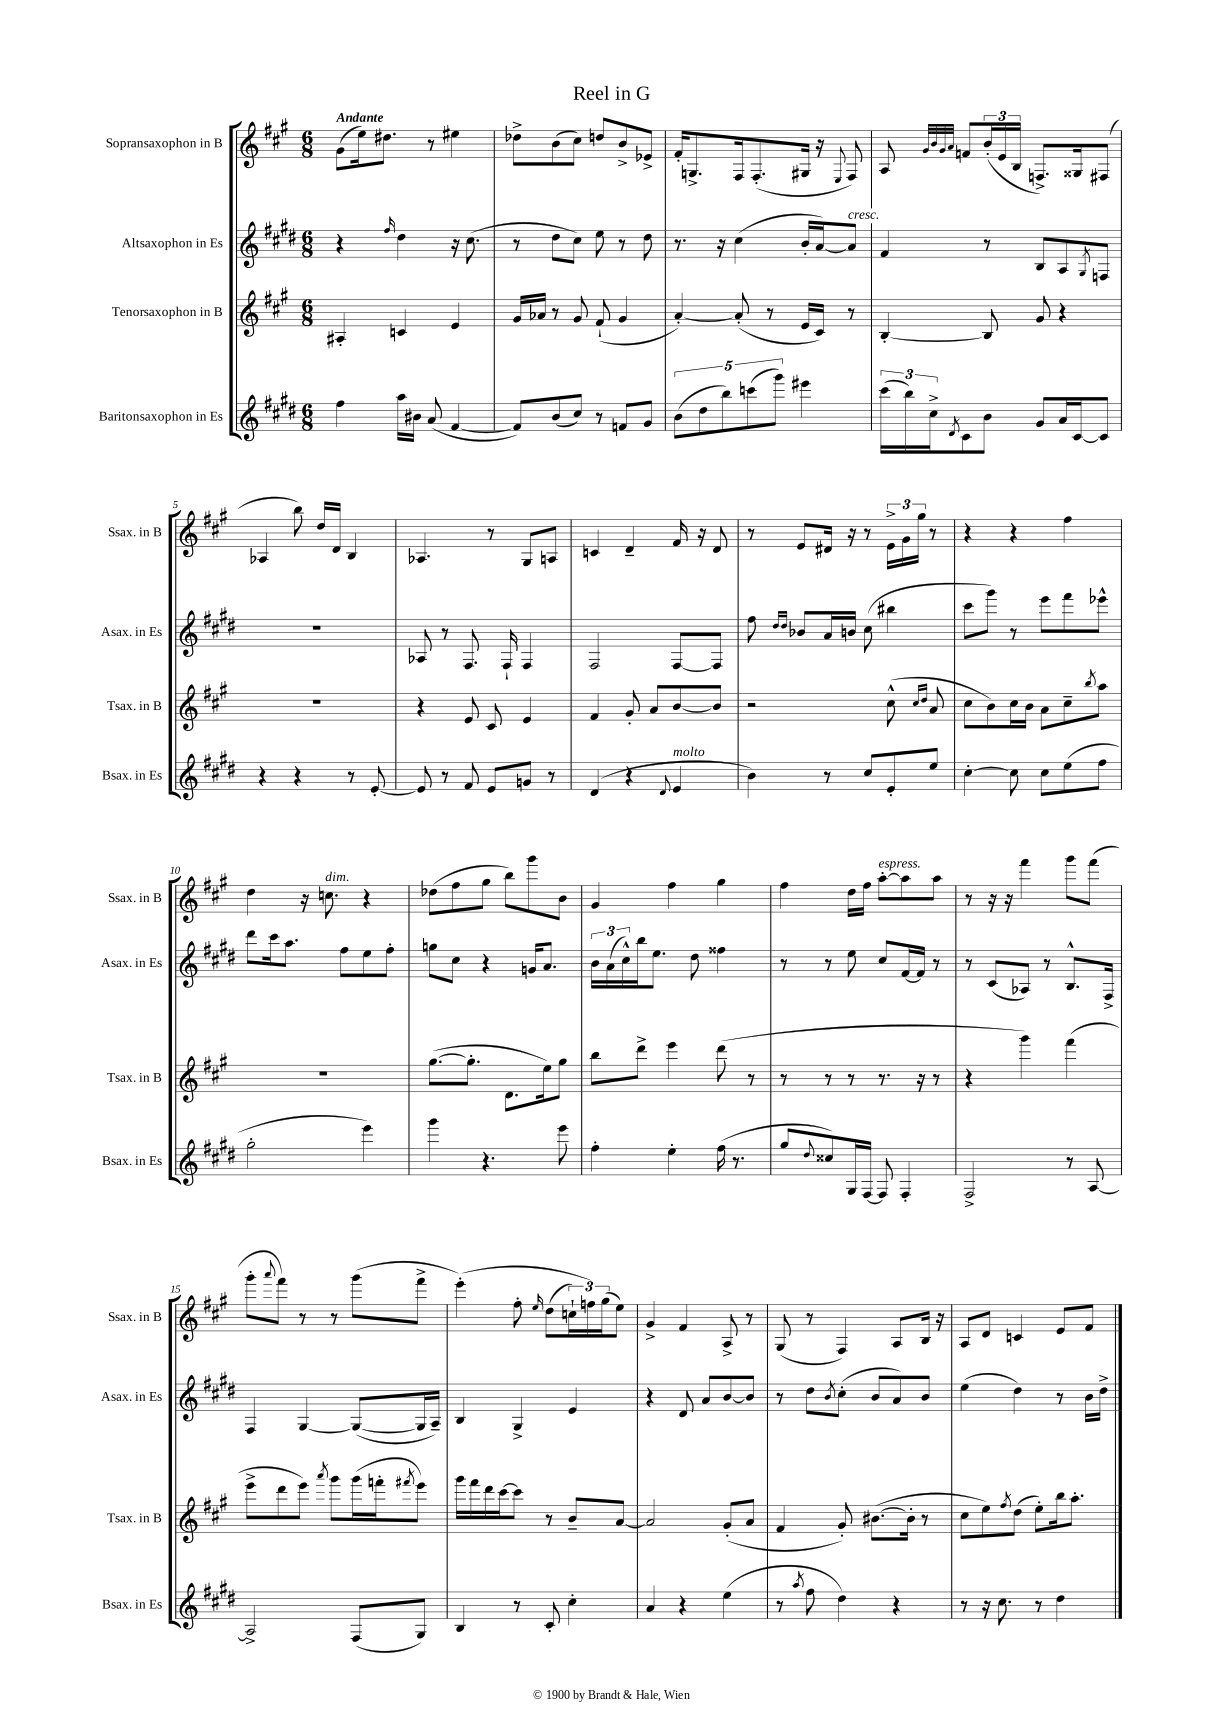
\header { title = "Reel in G" }
<<
\new StaffGroup <<
\new Staff = "s0" \with { instrumentName = "Sopransaxophon in B" shortInstrumentName = "Ssax. in B" } {
    \clef treble \key a \major \numericTimeSignature \time 6/8 \tempo "Andante"
    gis'8( e''16) dis''8. r8 eis''4 |
    des''8-> b'8( cis''8) d''8 b'8-> ees'8-> |
    fis'16-. g8.-> fis16 fis8.-.( gis16 r16 \appoggiatura { e8 } fis8) |
    a8 \grace { gis'32 b'32 gis'32 a'32 } f'8 \tuplet 3/2 { b'16-.( e'16 b16 } f8.->) gisis16 fis8( |
    aes4 b''8) d''16 d'16 b4 |
    aes4. r8 gis8 a8 |
    c'4 d'4-- fis'16 r16 d'8 |
    r8 e'8 dis'16 r16 r8 \tuplet 3/2 { e'16-> gis'16 gis''16 } r8 |
    r4 r4 fis''4 |
    d''4 r16 c''8.^\markup { \italic "dim." } r4 |
    des''8( fis''8 gis''8 b''8) gis'''8 b'8 |
    gis'4 fis''4 gis''4 |
    fis''4 d''16 fis''16 a''8~-.^\markup { \italic "espress." } a''8 a''8 |
    r8 r16 r16 fis'''4 gis'''8 fis'''8( |
    gis'''8-. \appoggiatura { a'''8 } fis'''8) r8 r8 gis'''8( fis'''8-> |
    e'''4-.)\( fis''8-. \grace { e''16 } d''8( \tuplet 3/2 { c''16-!) f''16\) gis''16( } e''8) |
    gis'4-> fis'4 a8-> r8 |
    gis8( r8 fis4) a8 b16 r16 |
    a8 d'8 c'4 e'8 fis'8 \bar "|." |
}
\new Staff = "s1" \with { instrumentName = "Altsaxophon in Es" shortInstrumentName = "Asax. in Es" } {
    \clef treble \key e \major \numericTimeSignature \time 6/8
    r4 \grace { fis''16 } dis''4 r16 cis''8.( |
    r8 dis''8 cis''8) e''8 r8 dis''8 |
    r8. r16 cis''4( b'16-. a'16~) a'8^\markup { \italic "cresc." } |
    fis'4 r8 b8 a8 \acciaccatura { gis8 } f8 |
    R2. |
    aes8 r8 fis8. fis16-! fis4 |
    fis2 fis8~ fis8 |
    fis''8 \grace { dis''16 dis''16 } bes'8 a'16 b'16 cis''8( bis''4 |
    cis'''8 gis'''8) r8 e'''8 fis'''8 ees'''8-^ |
    dis'''8 cis'''16 a''8. fis''8 e''8 fis''8-. |
    g''8 cis''8 r4 g'16 a'8. |
    \tuplet 3/2 { b'16 a'16( cis''16-^) } b''16 e''8. dis''8 fisis''4 |
    r8 r8 e''8 cis''8 fis'16~ fis'16 r8 |
    r8 cis'8( aes8) r8 b8.-^ fis16-> |
    fis4 gis4~ gis8~( gis16 a16--) |
    b4 gis4-> e'4 |
    r4 dis'8 a'8 b'8~ b'8 |
    r8 dis''8 \acciaccatura { b'8 } cis''8-.( b'8 a'8) b'8 |
    e''4( dis''4) r8 b'16 dis''16-> \bar "|." |
}
\new Staff = "s2" \with { instrumentName = "Tenorsaxophon in B" shortInstrumentName = "Tsax. in B" } {
    \clef treble \key a \major \numericTimeSignature \time 6/8
    ais4-. c'4 e'4 |
    gis'16 aes'16 r8 gis'8 fis'8-!( gis'4 |
    a'4~-.) a'8-.( r8 e'16 cis'16) r8 |
    b4~-. b8 gis'8 r4 |
    R2. |
    r4 e'8 cis'8 e'4 |
    fis'4 gis'8-. a'8 b'8~ b'8 |
    r2 cis''8-^( \grace { cis''16 d''16 } a'8 |
    cis''8 b'8) cis''16 b'16 a'8 cis''8-- \acciaccatura { b''8 } a''8 |
    R2. |
    gis''8.~( gis''8.-. d'8. e''16) gis''8 |
    b''8 d'''8-> e'''4 d'''8( r8 |
    r8 r8 r8 r8. r16 r8 |
    r4 gis'''4) fis'''4( |
    e'''8-> d'''8 e'''8) \acciaccatura { a'''8 } gis'''8 gis'''16( f'''16-. \acciaccatura { fis'''8 } e'''8) |
    gis'''16 fis'''16 d'''16 cis'''16~ cis'''8 r8 b'8-- a'8~ |
    a'2 gis'8-.( a'8 |
    fis'4 gis'8-.) bis'8.~( bis'16-. r8 |
    cis''8 e''8) \acciaccatura { fis''8 } d''8( e''8-.) b''16 a''8.-. \bar "|." |
}
\new Staff = "s3" \with { instrumentName = "Baritonsaxophon in Es" shortInstrumentName = "Bsax. in Es" } {
    \clef treble \key e \major \numericTimeSignature \time 6/8
    fis''4 a''16 bis'16 a'8( fis'4~ |
    fis'8) b'8( cis''8) r8 f'8 gis'8 |
    \tuplet 5/4 { b'8( dis''8 b''8) c'''8( gis'''8) } eis'''4 |
    \tuplet 3/2 { cis'''16( b''16) cis''16-> } \acciaccatura { dis'8 } cis'8 b'8 gis'8 a'16 cis'16~ cis'8 |
    r4 r4 r8 e'8~-. |
    e'8 r8 fis'8 e'8 g'8 r8 |
    dis'4( r4 \appoggiatura { dis'8 } e'4^\markup { \italic "molto" } |
    b'4) r8 cis''8 e'8-. e''8 |
    cis''4~-. cis''8 cis''8 e''8( fis''8 |
    gis''2-. e'''4) |
    gis'''4 r4. e'''8 |
    fis''4-. e''4-. fis''16( r8. |
    gis''8 \appoggiatura { dis''8 } cisis''8) gis16 fis16~ fis8 fis4-. |
    fis2-> r8 a8~ |
    a2-> fis8( gis8) |
    b4 r8 cis'8-. cis''4-. |
    a'4 r4 e''4( |
    r8 \acciaccatura { a''8 } fis''8 dis''4) r4 |
    r8 r16 cis''8. r8 dis''4 \bar "|." |
}
>>
>>
